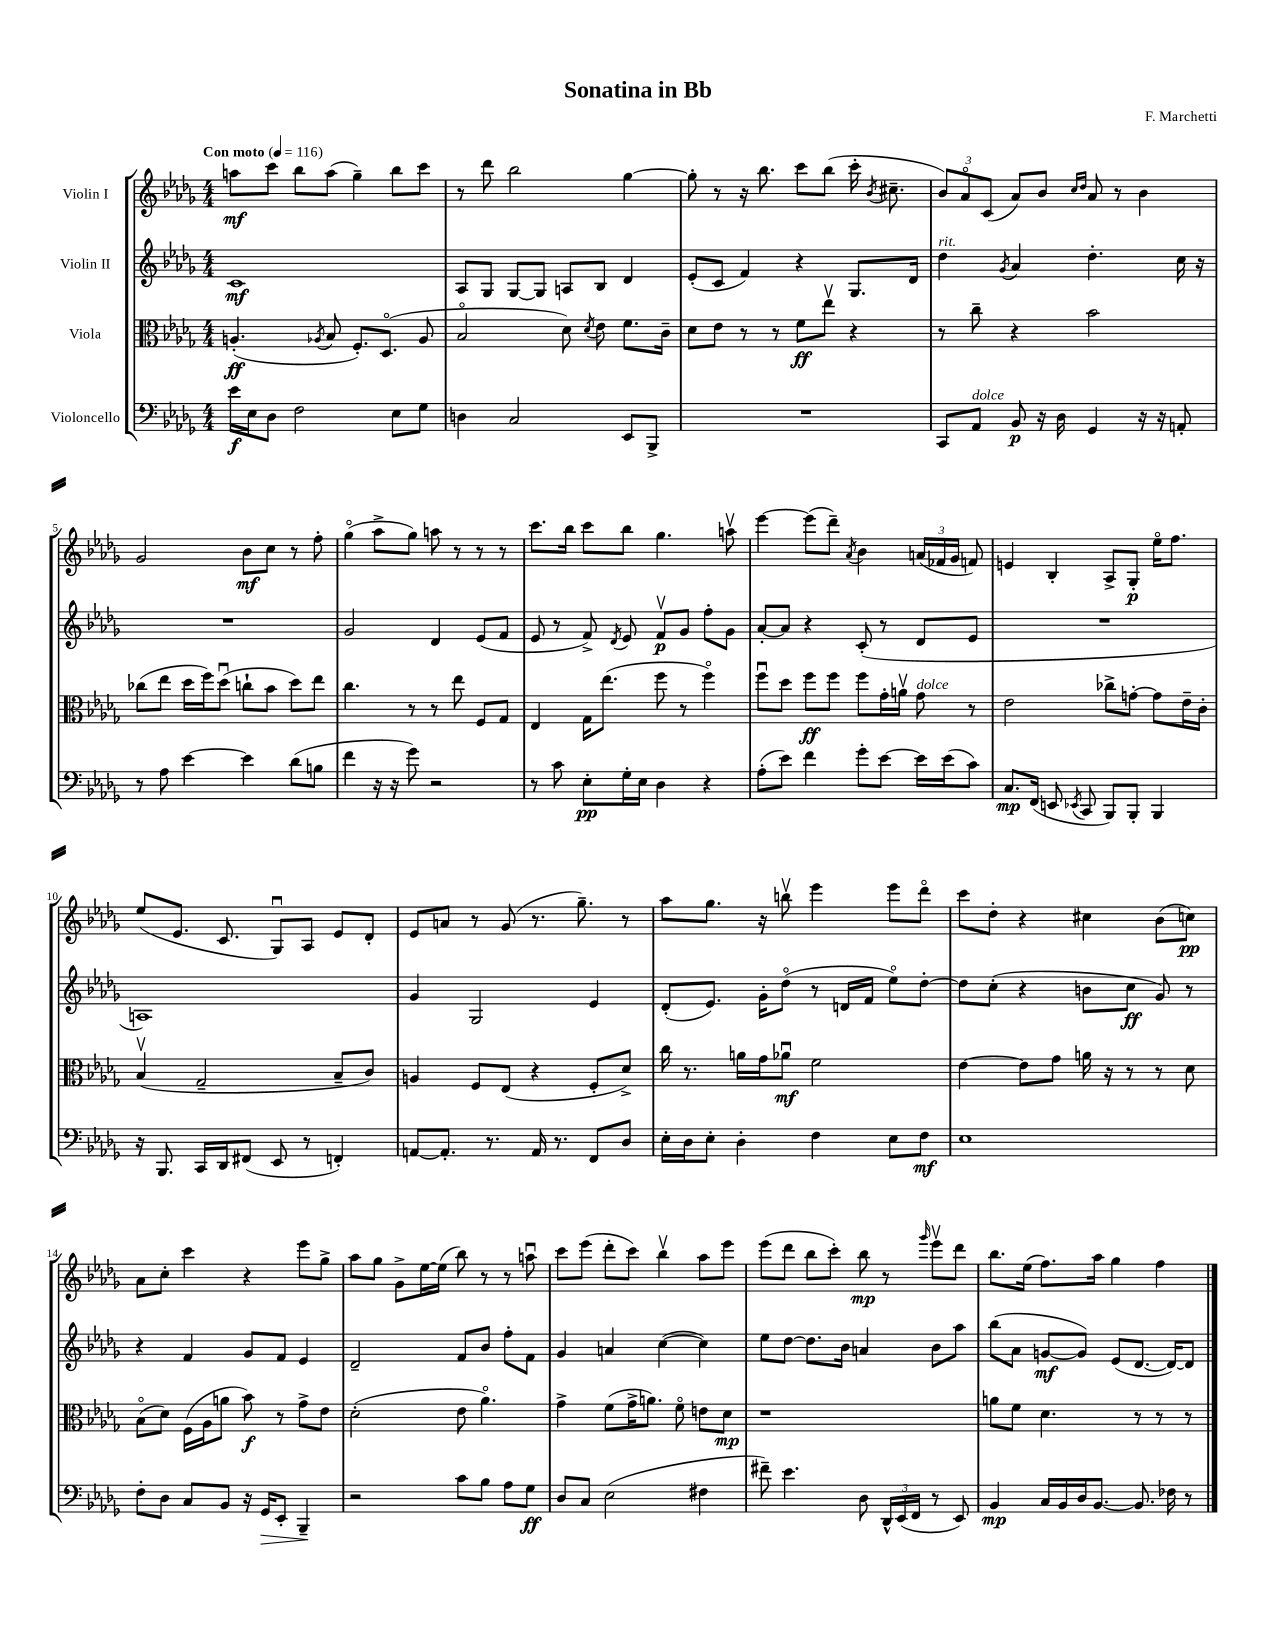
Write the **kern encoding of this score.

**kern	**kern	**kern	**kern
*staff4	*staff3	*staff2	*staff1
*clefF4	*clefC3	*clefG2	*clefG2
*k[b-e-a-d-g-]	*k[b-e-a-d-g-]	*k[b-e-a-d-g-]	*k[b-e-a-d-g-]
*M4/4	*M4/4	*M4/4	*M4/4
*MM116	*MM116	*MM116	*MM116
16e-\LL	(4.A'/	1c	8aa\L
16E-\J	.	.	.
8D-\J	.	.	8ccc\J
2F\	.	.	8bb-\L
.	8qA-/	.	.
.	8B-/	.	(8aa\J
.	8.F'/L)	.	4gg-~\)
.	(8.D-o/J	.	.
8E-\L	.	.	8bb-\L
8G-\J	8A-/	.	8ccc\J
=	=	=	=
4D\	2B-o/	8A-/L	8r
.	.	8G-/J	8ddd-\
2C/	.	[8G-/L	2bb-\
.	.	8G-/]J	.
.	8d-\)	8A/L	.
.	8qd-/	.	.
.	8e-\	8B-/J	.
8EE-/L	8.f\L	4d-/	[4gg-\
8BBB-^/J	.	.	.
.	16c~\Jk	.	.
=	=	=	=
1r	8d-\L	(8e-'/L	8gg-'\]
.	8e-\J	8c/J	8r
.	8r	4f/)	16r
.	.	.	8.bb-\
.	8r	.	.
.	8f\L	4r	8ccc\L
.	8ee-v\J	.	(8bb-\J
.	4r	8.G-/L	16ccc'\
.	.	.	8qb-/
.	.	.	8.cc#~\
.	.	16d-/Jk	.
=	=	=	=
8CC/L	8r	4dd-\	12b-/L)
.	.	.	12a-o/
8AA-/J	8cc~\	.	.
.	.	.	(12c/J
.	.	8qg-/	.
8BB-/	4r	4a-/	8a-/L)
16r	.	.	8b-/J
16D-\	.	.	.
.	.	.	16qqcc/LL
.	.	.	16qqdd-/JJ
4GG-/	2b-\	4.dd-'\	8a-/
.	.	.	8r
16r	.	.	4b-\
16r	.	.	.
8AA'/	.	16cc\	.
.	.	16r	.
=	=	=	=
8r	(8cc-\L	1r	2g-/
8A-\	8ee-\J	.	.
[4e-\	16dd-\LL	.	.
.	16ff\J)	.	.
.	(8dd-u\J	.	.
4e-\]	8cc`\L	.	8b-\L
.	8b-\J	.	8cc\J
(8d-\L	8dd-\L)	.	8r
8B\J	8ee-\J	.	8ff'\
=	=	=	=
4f\	4.cc\	2g-/	(4gg-o\
16r	.	.	8aa-^\L
16r	.	.	.
8g-\)	8r	.	8gg-\J)
2r	8r	4d-/	8aa\
.	8ee-\	.	8r
.	8F/L	(8e-/L	8r
.	8G-/J	8f/J	8r
=	=	=	=
8r	4E-/	8e-/	8.ccc\L
8c\	.	8r	.
.	.	.	16bb-\Jk
8E-'\L	16G-\LK	8f^/)	8ccc\L
.	(8.ee-\J	.	.
.	.	8qd-/	.
16G-'\L	.	8e-/	8bb-\J
16E-\JJ	.	.	.
4D-\	8ff\	8fv/L	4.gg-\
.	8r	8g-/J	.
4r	4ffo\)	8ff'\L	.
.	.	8g-\J	8aav\
=	=	=	=
(8A-'\L	8ffu\L	[8a-'/L	[4eee-\
8e-\J)	8dd-\J	8a-/]J	.
4f\	8ff\L	4r	(8eee-\]L
.	8ff\J	.	8ddd-~\J)
.	.	.	8qa-/
8g-'\L	8ff\L	(8c'/	4b-\
[8e-\J	16g-'\L	8r	.
.	16av\JJ	.	.
16e-\]LL	8g-\	8d-/L	(24a/LL
.	.	.	24f-/
(16e-\J	.	.	.
.	.	.	24g-/JJ
8c\J)	8r	8e-/J	8f/)
=	=	=	=
8.C/L	2e-\	1r	4e/
(16FF/Jk	.	.	.
8EE/	.	.	4B-'/
8qEE-/	.	.	.
8CC/	.	.	.
8BBB-/L)	8cc-^\L	.	8A-^/L
8BBB-'/J	[8g'\J	.	8G-'/J
4BBB-/	8g\]L	.	16ee-o\LK
.	.	.	8.ff\J
.	16e-~\L	.	.
.	16c'\JJ	.	.
=	=	=	=
16r	(4B-v/	1A)	(8ee-/L
8.BBB-/	.	.	.
.	.	.	8.e-/J
16CC/LL	2G-~/	.	.
16DD-/J	.	.	8.c/
(8FF#/J	.	.	.
8EE-/	.	.	8G-u/L)
8r	.	.	8A-/J
4FF'/)	8B-~/L	.	8e-/L
.	8c/J)	.	8d-'/J
=	=	=	=
[8AA/L	4A/	4g-/	8e-/L
8.AA'/]J	.	.	8a/J
.	8F/L	2G-/	8r
8.r	.	.	.
.	(8E-/J	.	(8g-/
16AA/	4r	.	8.r
8.r	.	.	.
.	.	.	8.gg-~\)
8FF/L	8F'/L	4e-/	.
8D-/J	8d-^/J)	.	8r
=	=	=	=
16E-'\LL	16cc\	(8d-'/L	8aa-\L
16D-\J	8.r	.	.
8E-'\J	.	8.e-/J)	8.gg-\J
4D-'\	16a\LL	.	.
.	16g-\J	16g-'\LK	16r
.	8a-u\J	(8dd-o\J	8bbv\
4F\	2f\	8r	4eee-\
.	.	16d/LL	.
.	.	16f/JJ	.
8E-\L	.	8ee-o\L)	8eee-\L
8F\J	.	[8dd-'\J	8ddd-o\J
=	=	=	=
1E-	[4e-\	8dd-\]L	8ccc\L
.	.	(8cc'\J	8dd-'\J
.	8e-\]L	4r	4r
.	8g-\J	.	.
.	16a\	8b\L	4cc#\
.	16r	.	.
.	8r	8cc\J	.
.	8r	8g-/)	(8b-\L
.	8d-\	8r	8cc\J)
=	=	=	=
8F'\L	(8B-o\L	4r	8a-\L
8D-\J	8d-\J)	.	8cc'\J
8C/L	(16F\LL	4f/	4ccc\
.	16A-\J	.	.
8BB-/J	8a\J	.	.
16r	8b-\)	8g-/L	4r
16GG-/LK	.	.	.
8EE-'/J	8r	8f/J	.
4BBB-~/	8g-^\L	4e-/	8eee-\L
.	8e-\J	.	8gg-^\J
=	=	=	=
2r	(2d-'\	2d-~/	8aa-\L
.	.	.	8gg-\J
.	.	.	8g-^\L
.	.	.	[16ee-\L
.	.	.	(16ee-\]JJ
8c\L	8e-\	8f/L	8bb-\)
8B-\J	4.a-o\)	8b-/J	8r
8A-\L	.	8ff'\L	8r
8G-\J	.	8f\J	8aau\
=	=	=	=
8D-/L	4g-^\	4g-/	8ccc\L
8C/J	.	.	(8eee-\J
(2E-\	(8f\L	4a/	8ddd-'\L
.	16g-^\K	.	8ccc\J)
.	8.a\J)	.	.
.	.	([4cc\	4bb-v\
.	8fo\	.	.
4F#\	8e\L	4cc\])	8aa-\L
.	8d-\J	.	8eee-\J
=	=	=	=
8f#~\)	1r	8ee-\L	(8eee-\L
4.e-\	.	[8dd-\J	8ddd-\J
.	.	8.dd-\]L	8bb-\L
.	.	.	8ccc'\J)
.	.	16b-\Jk	.
8D-\	.	4a/	8bb-\
24DD-^^/LL	.	.	8r
(24EE-/	.	.	.
24FF/JJ	.	.	.
.	.	.	16qqggg-/
8r	.	8b-\L	8eee-v\L
8EE-/)	.	8aa-\J	8ddd-\J
=	=	=	=
4BB-/	8a\L	(8bb-\L	8.bb-\L
.	8f\J	8a-\J	.
.	.	.	(16ee-\Jk
16C/LL	4.d-\	[8g/L	8.ff\L)
16BB-/	.	.	.
16D-/J	.	8g/]J)	.
[8.BB-/J	.	.	16aa-\Jk
.	.	(8e-/L	4gg-\
8.BB-/]	8r	[8.d-/J	.
.	8r	.	4ff\
16F-\	.	16d-/_LK)	.
8r	8r	8d-/]J	.
==	==	==	==
*-	*-	*-	*-
